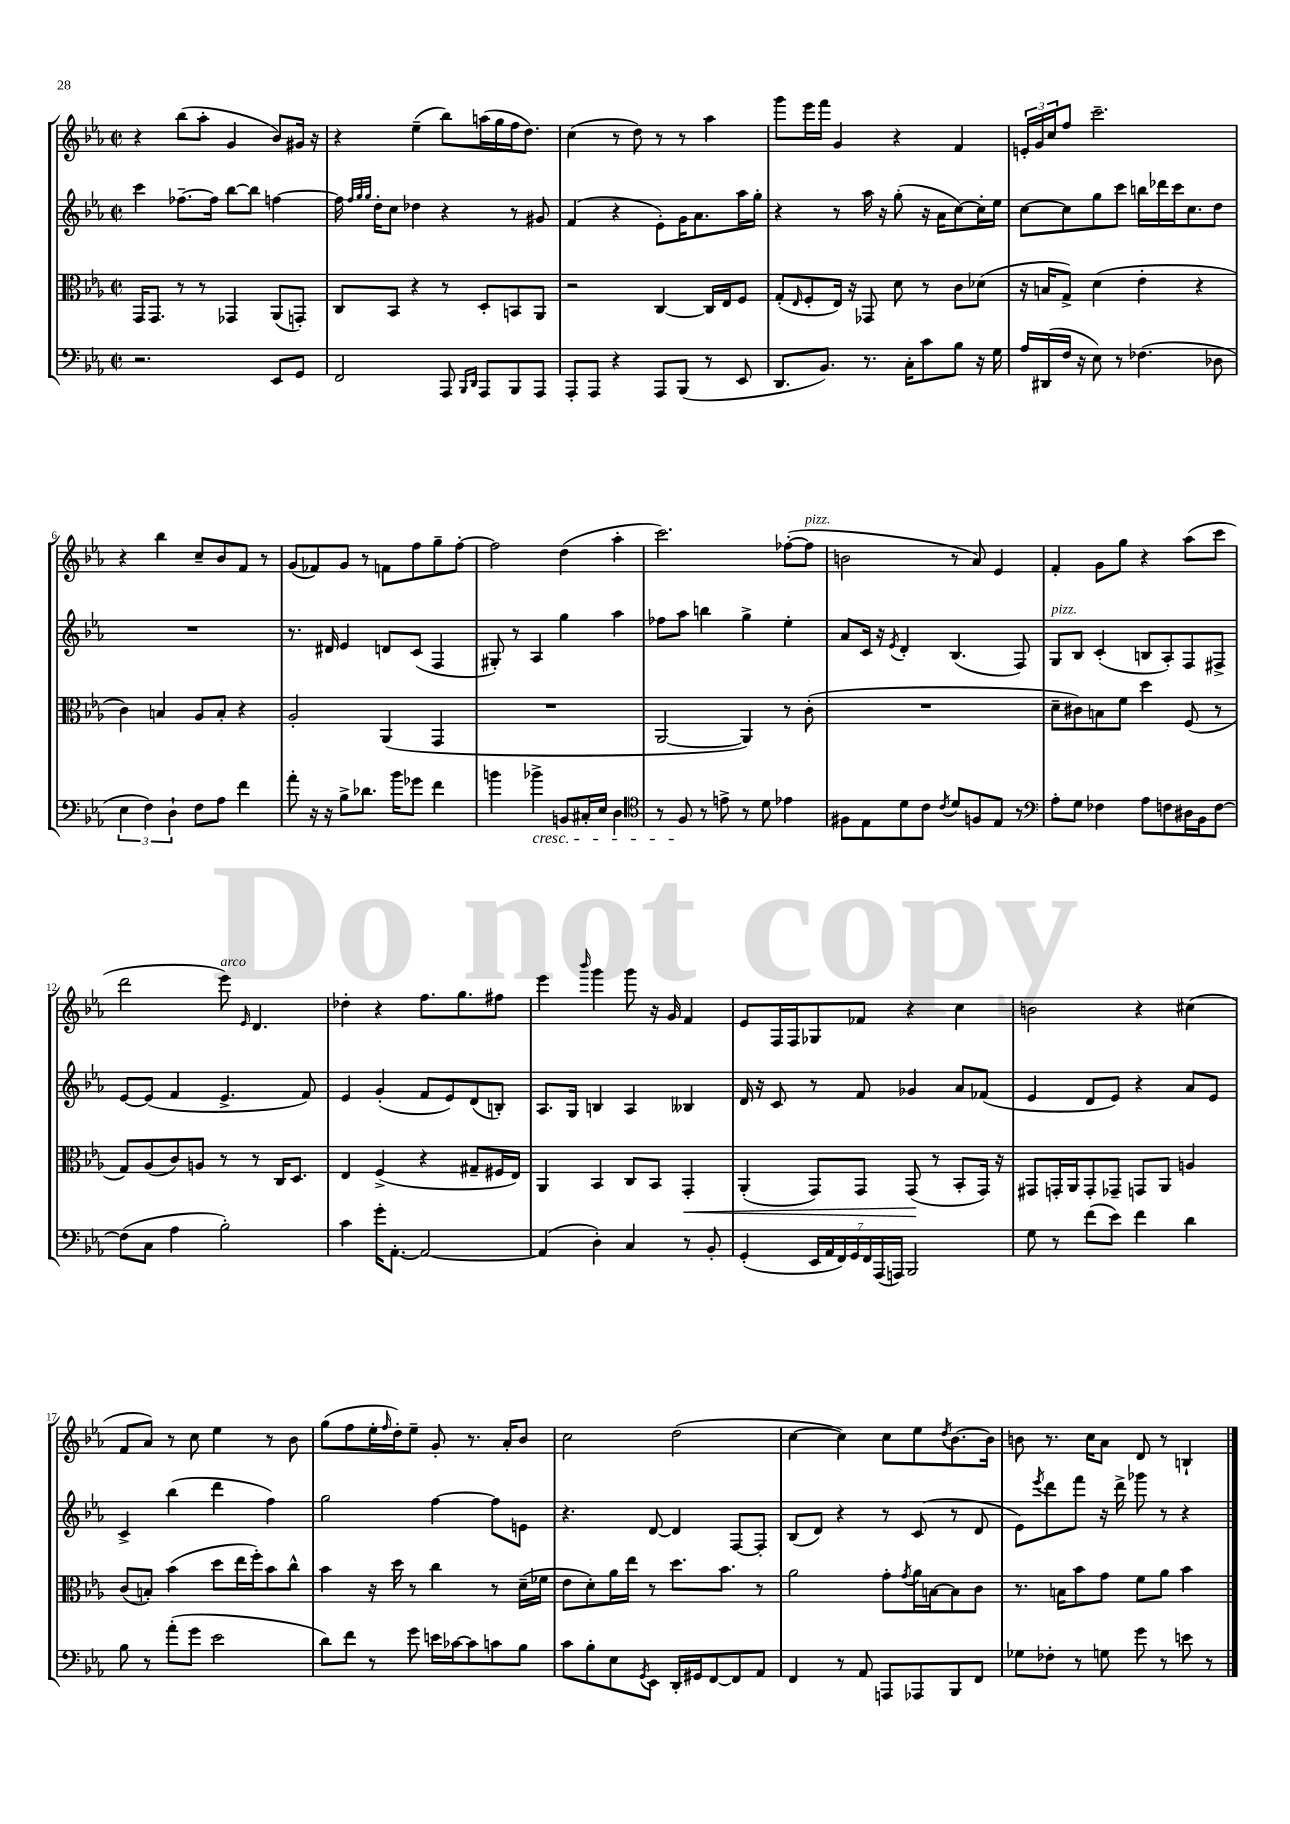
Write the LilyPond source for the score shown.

<<
\new StaffGroup <<
\new Staff = "s0" {
    \clef treble \key ees \major \defaultTimeSignature \time 2/2
    r4 bes''8( aes''8-. g'4 bes'8) gis'16 r16 |
    r4 ees''4--( bes''8) a''16( g''16 f''16 d''8.) |
    c''4( r8 d''8) r8 r8 aes''4 |
    g'''8 ees'''16 f'''16 g'4 r4 f'4 |
    \tuplet 3/2 { e'16-. g'16 c''16 } f''8 c'''2.-- |
    r4 bes''4 c''8-- bes'8 f'8 r8 |
    g'8( fes'8) g'8 r8 f'8 f''8 g''8-- f''8~-. |
    f''2 d''4( aes''4-. |
    c'''2.) fes''8~-.( fes''8^\markup { \italic "pizz." } |
    b'2 r8 aes'8) ees'4 |
    f'4-. g'8 g''8 r4 aes''8( c'''8 |
    d'''2 ees'''8^\markup { \italic "arco" }) \grace { ees'16 } d'4. |
    des''4-. r4 f''8. g''8. fis''8 |
    ees'''4 \grace { bes'''16 } g'''4 g'''8 r16 g'16 f'4 |
    ees'8 f16 f16 ges8 fes'8 r4 c''4 |
    b'2 r4 cis''4( |
    f'8 aes'8) r8 c''8 ees''4 r8 bes'8 |
    g''8( f''8 ees''16-. \grace { f''16 } d''16-.) ees''8-- g'8-. r8. aes'16-. bes'8 |
    c''2 d''2( |
    c''4~ c''4) c''8 ees''8 \acciaccatura { d''8 } bes'8.~ bes'16 |
    b'8 r8. c''16 aes'8 d'8 r8 b4-! \bar "|." |
}
\new Staff = "s1" {
    \clef treble \key ees \major \defaultTimeSignature \time 2/2
    c'''4 fes''8.~-- fes''16 bes''8~ bes''8 f''4~ |
    f''16 \grace { f''32 g''32 g''32 } d''16-. c''8 des''4 r4 r8 gis'8 |
    f'4( r4 ees'8-.) g'16 aes'8. aes''16 g''16-. |
    r4 r8 aes''16 r16 g''8-.( r16 aes'16 c''8~) c''16-. ees''16 |
    c''8~ c''8 g''8 c'''8 b''16 des'''16 c'''16 c''8. d''8 |
    R1 |
    r8. dis'16 ees'4 d'8 c'8( f4 |
    gis8-.) r8 aes4 g''4 aes''4 |
    fes''8 aes''8 b''4 g''4-> ees''4-. |
    aes'8 c'16 r16 \acciaccatura { ees'8 } d'4-. bes4.( f8) |
    g8^\markup { \italic "pizz." } bes8 c'4-.( b8 aes8-.) f8 fis8-> |
    ees'8~ ees'8( f'4 ees'4.-> f'8) |
    ees'4 g'4-.( f'8 ees'8) d'8( b8-.) |
    aes8. g16 b4 aes4 beses4 |
    d'16 r16 c'8 r8 f'8 ges'4 aes'8 fes'8( |
    ees'4 d'8 ees'8) r4 aes'8 ees'8 |
    c'4-> bes''4( d'''4 f''4) |
    g''2 f''4~ f''8 e'8 |
    r4. d'8~ d'4 f8~ f8-. |
    bes8( d'8) r4 r8 c'8( r8 d'8 |
    ees'8) \acciaccatura { ees'''8 } d'''8 f'''8 r16 d'''16-> ges'''8 r8 r4 \bar "|." |
}
\new Staff = "s2" {
    \clef alto \key ees \major \defaultTimeSignature \time 2/2
    g,16 g,8. r8 r8 ges,4 aes,8( g,8-.) |
    c8 bes,8 r4 r8 d8-. b,8 aes,8 |
    r2 c4~ c16 ees16 f8 |
    g8-.( \grace { ees16 } f8-. ees16) r16 ges,8 d'8 r8 c'8 des'8( |
    r16 b16 g8->) d'4( ees'4-. r4 |
    c'4) b4 aes8 b8-. r4 |
    aes2-. aes,4( g,4 |
    R1 |
    aes,2~ aes,4) r8 c'8-.( |
    R1 |
    d'8-- cis'8) b8 f'8 d''4 f8( r8 |
    g8) aes8( c'8) a8 r8 r8 c16 d8. |
    ees4 f4->( r4 gis8-- fis16 ees16) |
    aes,4 bes,4 c8 bes,8 g,4-.\< |
    aes,4-.( g,8) g,8 g,8\!( r8 bes,8-. g,16) r16 |
    gis,8 g,16-. aes,16 g,8-. ges,8-- g,8 aes,8 a4 |
    c'8( b8-.) bes'4( d''8 ees''16 f''16-.) bes'8 c''8-^ |
    bes'4 r16 d''16 r8 c''4 r8 d'16--( fes'16 |
    ees'8 d'8-.) aes'16 ees''16 r8 d''8. bes'8. r8 |
    aes'2 g'8-. \acciaccatura { g'8 } aes'16 b16~ b8 c'8 |
    r8. b16 bes'8 g'8 f'8 aes'8 bes'4 \bar "|." |
}
\new Staff = "s3" {
    \clef bass \key ees \major \defaultTimeSignature \time 2/2
    r2. ees,8 g,8 |
    f,2 aes,,8 \grace { bes,,16 d,16 } aes,,8 bes,,8 aes,,8 |
    aes,,8-. aes,,8 r4 aes,,8 bes,,8( r8 ees,8 |
    d,8. bes,8.) r8. c16-. c'8 bes8 r16 g16 |
    aes16 dis,16( f16 r16 ees8) r8 fes4.( des8 |
    \tuplet 3/2 { ees4 f4) d4-! } f8 aes8 f'4 |
    aes'8-. r16 r16 bes8-> des'8. bes'16 ges'8 f'4 |
    b'4 bes'4->\cresc b,8 cis16-. ees16 d4 |
    \clef tenor r8 f8\! r8 e'8-> r8 d'8 ees'4 |
    fis8 ees8 d'8 c'8 \acciaccatura { c'8 } d'8 f8 ees8 r8 |
    \clef bass aes8-. g8 fes4 aes8 f8 dis16 bes,16 f8~ |
    f8( c8 aes4 bes2-.) |
    c'4 g'16-. aes,8.~-. aes,2~ |
    aes,4( d4-.) c4 r8 bes,8-. |
    g,4-.( \tuplet 7/4 { ees,16 aes,16 f,16) g,16 f,16 aes,,16( a,,16) } bes,,2 |
    g8 r8 f'8( ees'8) f'4 d'4 |
    bes8 r8 aes'8-.( g'8 ees'2 |
    d'8) f'8 r8 g'8 e'16 ces'16~ ces'8 c'8 bes8 |
    c'8 bes8-. ees8 \acciaccatura { g,8 } ees,8 d,16-. gis,16 f,8~ f,8 aes,8 |
    f,4 r8 aes,8 a,,8 aes,,8 bes,,8 f,8 |
    ges8 fes8-. r8 g8 g'8 r8 e'8 r8 \bar "|." |
}
>>
>>
